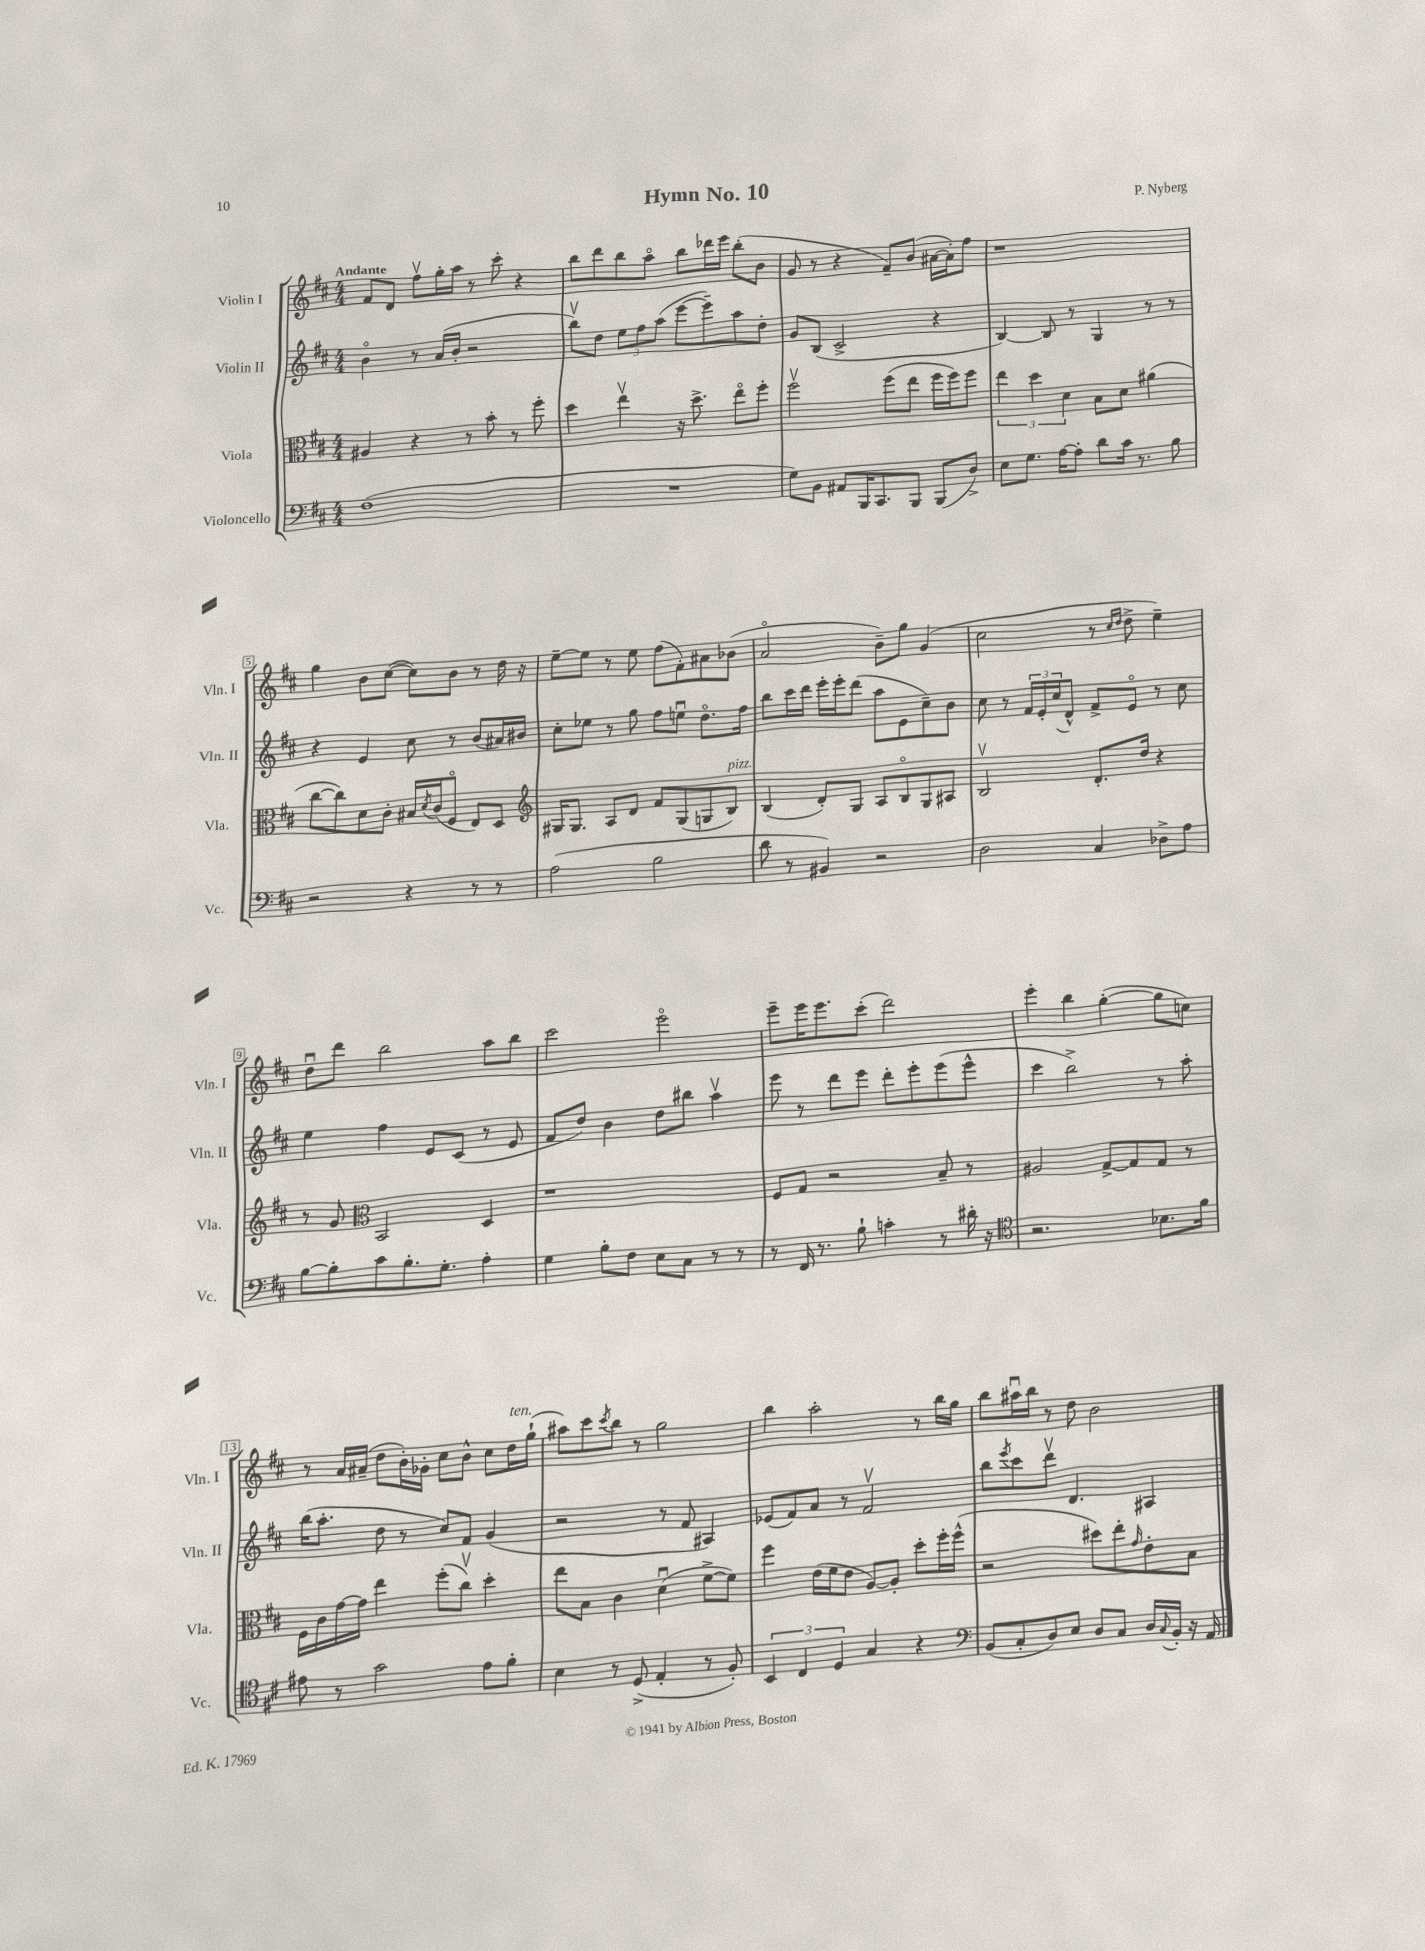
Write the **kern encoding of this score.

**kern	**kern	**kern	**kern
*part4	*part3	*part2	*part1
*staff4	*staff3	*staff2	*staff1
*I"Violoncello	*I"Viola	*I"Violin II	*I"Violin I
*I'Vc.	*I'Vla.	*I'Vln. II	*I'Vln. I
*clefF4	*clefC3	*clefG2	*clefG2
*k[f#c#]	*k[f#c#]	*k[f#c#]	*k[f#c#]
*M4/4	*M4/4	*M4/4	*M4/4
=1	=1	=1	=1
!	!	!	!LO:TX:a:B:t=Andante
(1F#	4A#X/	4b\	8f#/L
.	.	.	8d/J
.	4r	8r	8ff#v\L
.	.	(16a/LL	16gg'\L
.	.	16b'/JJ	16aa\JJ
.	8r	2r	8r
.	8b'\	.	8ccc#'\
.	8r	.	4r
.	8ff#'\	.	.
=2	=2	=2	=2
1r	4dd\	8bbv\L)	8bb\L
.	.	8dd\J	8ddd\
.	4eev\	12ee\L	8bb\
.	.	12ff#\	.
.	.	.	8aa\J
.	.	(12aa\J	.
.	16r	[8eee\L	8bb\L
.	8.dd^\	.	.
.	.	8eee~\])	16ddd-X\L
.	.	.	16eee\JJ
.	8ee\L	8aa\	(8bb'\L
.	8ff#'\J	8dd'\J	8b\J
=3	=3	=3	=3
8G\L)	2ff#v\	8g/L	8g/
8BB\J	.	(8B/J	8r
8AA#X/L	.	2c#^/	4r
16BBB/K	.	.	.
8.CC#/	.	.	.
.	(8ff#\L	.	8f#~/L)
8BBB/J	8ee\J	.	(8b/J
(8BBB/L	16ff#\LL	4r	[16a#X\LL
.	16ff#\J)	.	16a#'\J])
8D^/J)	8ff#\J	.	8ff#\J
=4	=4	=4	=4
8E\L	6ee\	[4B/)	1r
8.G\J	.	.	.
.	6dd\	.	.
.	.	8B/]	.
[16A\KL	.	.	.
.	6d\	.	.
8A'\J]	.	8r	.
8d\L	8B\L	4G/	.
16c#\Jk	8d\J	.	.
8.r	.	.	.
.	(4a#X\	8r	.
8B\	.	8r	.
!!LO:LB:g=z
=5	=5	=5	=5
2r	[8cc#\L	4r	4gg\
.	8cc#\])	.	.
.	8d\	4e/	8b\L
.	8c#'\J	.	([8cc#\J
4r	16B#X/LL	8cc#\	8cc#\L])
.	8qd/	.	.
.	(16c#/J	.	.
.	8F#/J	8r	8b\J
8r	8E/L)	(8b/L	8r
8r	8D/J	16a#X/L)	16dd\
.	.	16b#X/JJ	16r
=6	=6	=6	=6
*	*clefG2	*	*
(2A\	16G#X/KL	8cc#'\L	[8ee~\L
.	8.G#/J	.	.
.	.	8ee-X\J	8ee\J]
.	8A/L	8r	8r
.	8d/J	8gg\	8ee\
2B\	8f#/L	8ff#\L	(8ff#\L
.	(8G#/	8eenu\J	8f#'\)
.	8Gn/	8.dd\L	8a#X\
!	!LO:TX:a:i:t=pizz.	!	!
.	8B/J)	.	(8b-X\J
.	.	16ff#\Jk	.
=7	=7	=7	=7
8d\	(4B/	8bb\L	2a/
8r	.	16ccc#\L	.
.	.	16ddd\JJ	.
4BB#X/)	8d'/L)	16eee'\LL	.
.	.	16eee'\J	.
.	8G/J	(8ddd\J	.
2r	8A/L	8aa\L	8b~\L)
.	8B/	8e\	8gg\J
.	8G/	8cc#~\)	(4g/
.	8A#X/J	8b\J	.
=8	=8	=8	=8
2D\	2Bv/	8cc#\	2cc#\
.	.	8r	.
.	.	24f#/LL	.
.	.	24e'/	.
.	.	(24cc#/J	.
.	.	8d^^/J)	.
4C#/	8.d'/L	8f#^/L	8r
.	.	.	16qqcc#/LL
.	.	.	16qqdd/JJ
.	.	8e/J	8dd^\
.	16dd/Jk	.	.
8D-X^\L	4r	8r	4ee~\)
8A\J	.	8cc#\	.
!!LO:LB:g=z
=9	=9	=9	=9
[8B\L	8r	4ee\	8ddu\L
8B'\]	8g/	.	8ddd\J
*	*clefC3	*	*
8c#\	2BB/	4ff#\	2bb\
8.B'\	.	.	.
.	.	8e/L	.
8.G'\J	.	.	.
.	.	(8c#/J	.
4A'\	4D/	8r	8aa\L
.	.	8e/	8bb\J
=10	=10	=10	=10
4G\	1r	8f#/L	2ccc#\
.	.	8dd/J)	.
8B'\L	.	4b\	.
8F#\J	.	.	.
8E\L	.	8dd\L	2eee\
8C#\J	.	8bb#X\J	.
8r	.	4aav\	.
8r	.	.	.
=11	=11	=11	=11
8r	8F#/L	8eee\	8eee~\L
16FF#/	8G/J	8r	16eee\K
8.r	.	.	8.eee\
.	2r	8ddd\L	.
8B`\	.	8eee\J	(8ccc#'\J
4cn'\	.	8ddd'\L	2ddd\)
.	.	8eee'\	.
8r	8B~/	(8eee\	.
16d#X'\	8r	8eee^^\J	.
16r	.	.	.
=12	=12	=12	=12
*clefC4	*	*	*
2.r	2A#X/	4ccc#\	4eee'\
.	.	2bb^\)	4bb\
.	[8G^/L	.	([4gg'\
.	8G/]	.	.
8.B-X\L	8G/J	8r	8gg\L]
.	8r	8aa'\	8ccn\J)
16f#\Jk	.	.	.
!!LO:LB:g=z
=13	=13	=13	=13
8e#X\	16F#\LL	(16bb\KL	8r
.	16c#\	8.aa'\J	.
8r	[16g\	.	16a/LL
.	16g\JJ]	.	(16a#X~/JJ
2g\	4ee\	8dd\	8dd\L
.	.	8r	16b'\L)
.	.	.	16g-X'\JJ
.	(8ff#'\L	8cc#/L)	8cc#\L
.	8cc#v\J)	8f#/J	8b^^\J
8e#\L	4dd'\	(4g/	8cc#\L
!	!	!	!LO:TX:a:i:t=ten.
8f#'\J	.	.	16dd\L
.	.	.	(16gg`\JJ
=14	=14	=14	=14
4B\	8ee\L	2r	8aa#X\L)
.	8B\J	.	8ccc#\
.	.	.	8qccc#/
8r	4c#\	.	8bb\J
(8D^/	.	.	8r
4E'/	(4du\	8r	2gg\
.	.	8f#/	.
8r	[8f#^\L	4A#X/)	.
8F#'/)	8f#\J])	.	.
=15	=15	=15	=15
6BB/	4ff#\	(8e-X/L	4bb\
.	.	8f#/)	.
6C#/	.	.	.
.	(16e\LL	8a/J	2aa'\
.	16f#\J	.	.
6D/	.	.	.
.	8e\J	8r	.
4G/	[8A/L)	2f#v/	.
.	8A'/J]	.	.
4r	8dd'\L	.	8r
.	16ff#'\L	.	16bb\LL
.	(16ff#^^\JJ	.	16gg\JJ
=16	=16	=16	=16
*clefF4	*	*	*
(8BB/L	2r	8bb\L	8bb\L
.	.	8qeee/	.
8C#'/	.	8ccc#\	16aa#Xu\L
.	.	.	16bb\JJ
8D/)	.	8dddv\J	8r
8E/J	.	4.d/	8dd\
8D/L	8dd#X\L)	.	2b\
8C#/J	8ee'\	.	.
.	16qqg/	.	.
16D/LL	8e'\	4A#X/	.
8qqC#/	.	.	.
16BB'/JJ	.	.	.
16r	8B\J	.	.
16AA/	.	.	.
==	==	==	==
*-	*-	*-	*-
